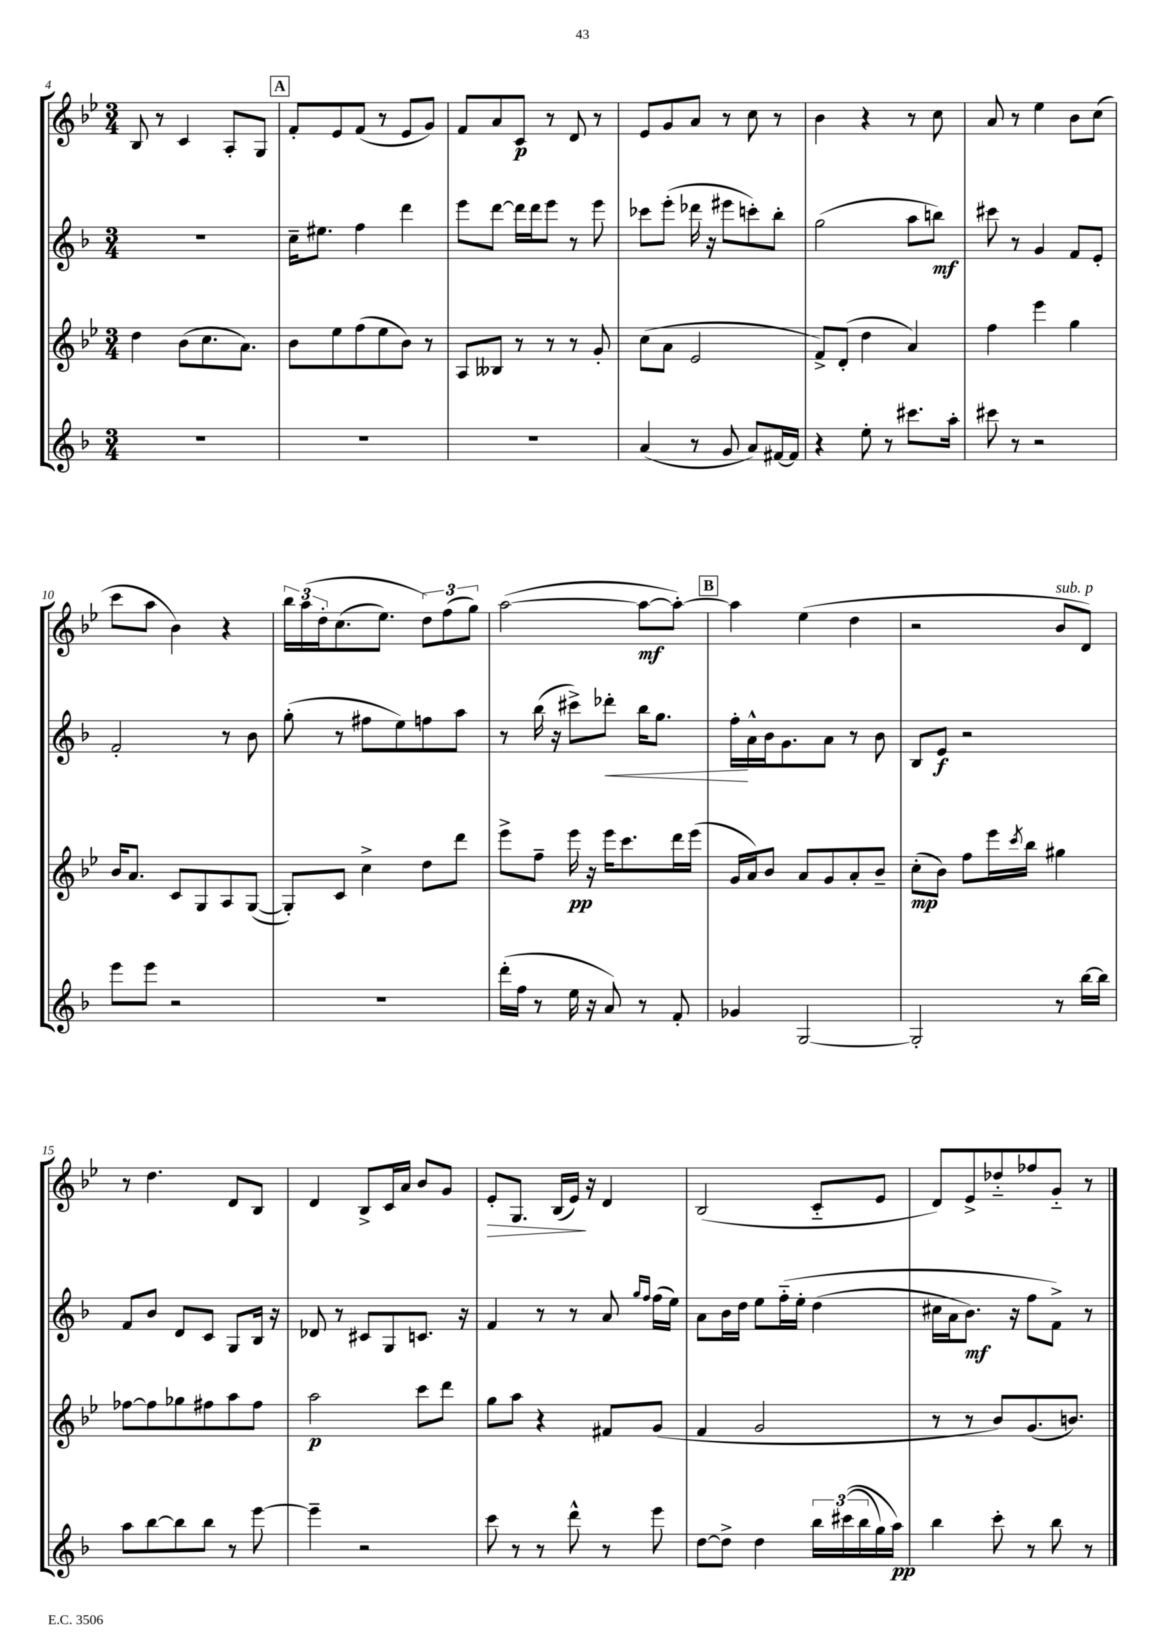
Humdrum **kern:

**kern	**kern	**kern	**kern
*staff4	*staff3	*staff2	*staff1
*clefG2	*clefG2	*clefG2	*clefG2
*k[b-]	*k[b-e-]	*k[b-]	*k[b-e-]
*M3/4	*M3/4	*M3/4	*M3/4
2.r	4dd\	2.r	8B-/
.	.	.	8r
.	(8b-\L	.	4c/
.	8.cc\	.	.
.	.	.	8A'/L
.	8.a\J)	.	.
.	.	.	8G/J
=	=	=	=
2.r	8b-\L	16cc~\LK	8f'/L
.	.	8.ee#\J	.
.	8ee-\	.	8e-/
.	(8ff\	4ff\	(8f/J
.	8ee-\	.	8r
.	8b-\J)	4ddd\	8e-/L
.	8r	.	8g/J)
=	=	=	=
2.r	8A/L	8eee\L	8f/L
.	8B--/J	[8ddd\J	8a/
.	8r	16ddd\]LL	8c/J
.	.	16ddd\J	.
.	8r	8eee\J	8r
.	8r	8r	8d/
.	8g'/	8eee\	8r
=	=	=	=
(4a/	(8cc\L	8ccc-\L	8e-/L
.	8a\J	(8eee'\J	8g/
8r	2e-/	16ddd-\	8a/J
.	.	16r	.
8g/	.	8eee#\L	8r
8a/L)	.	8ccc'\)	8cc\
[16f#/L	.	8bb-'\J	8r
16f#/]JJ	.	.	.
=	=	=	=
4r	8f^/L)	(2gg\	4b-\
.	(8d'/J	.	.
8ee'\	4dd\	.	4r
8r	.	.	.
8.ccc#\L	4a/)	8aa\L	8r
.	.	8bb\J)	8cc\
16aa'\Jk	.	.	.
=	=	=	=
8ccc#\	4ff\	8ccc#\	8a/
8r	.	8r	8r
2r	4eee-\	4g/	4ee-\
.	4gg\	8f/L	8b-\L
.	.	8e'/J	(8cc\J
=	=	=	=
8eee\L	16b-/LK	2f'/	8ccc\L
.	8.a/J	.	.
8eee\J	.	.	8aa\J
2r	8c/L	.	4b-\)
.	8G/	.	.
.	8A/	8r	4r
.	([8G/J	8b-\	.
=	=	=	=
2.r	8G'/]L)	(8gg'\	24bb-\LL
.	.	.	&(24aa\
.	.	.	24dd'\J
.	8c/J	8r	(8.cc\
.	4cc^\	8ff#\L	.
.	.	.	8.ee-\J)
.	.	8ee\)	.
.	8dd\L	8ff\	12dd\L&)
.	.	.	(12ff\
.	8ddd\J	8aa\J	.
.	.	.	12gg\J)
=	=	=	=
(16ddd'\LL	8eee-^\L	8r	([2aa\
16ff\JJ	.	.	.
8r	8ff~\J	(16bb-\	.
.	.	16r	.
16ee\	16eee-\	8ccc#^\L)	.
16r	16r	.	.
8a/)	16eee-\LK	8ddd-'\J	.
.	8.ccc\	.	.
8r	.	16bb-\LK	8aa\_L
.	.	8.gg\J	.
8f'/	16ddd\L	.	8aa'\_J)
.	(16eee-\JJ	.	.
=	=	=	=
4g-/	16g/LL	16ff'\LL	4aa\]
.	16a/J)	16a^^\	.
.	8b-/J	16b-\J	.
.	.	8.g\	.
[2G/	8a/L	.	(4ee-\
.	8g/	8a\J	.
.	8a'/	8r	4dd\
.	8b-~/J	8b-\	.
=	=	=	=
2G'/]	(8cc'\L	8B-/L	2r
.	8b-\J)	8e/J	.
.	8ff\L	2r	.
.	16eee-\L	.	.
.	8qccc/	.	.
.	16bb-\JJ	.	.
8r	4gg#\	.	8b-/L
[16bb-\LL	.	.	8d/J)
16bb-\]JJ	.	.	.
=	=	=	=
8aa\L	[8ff-\L	8f/L	8r
[8bb-\	8ff-\]	8b-/J	4.dd\
8bb-\]	8gg-\	8d/L	.
8bb-\J	8ff#\	8c/J	.
8r	8aa\	8G/L	8d/L
[8eee\	8ff#\J	16B-/Jk	8B-/J
.	.	16r	.
=	=	=	=
4eee~\]	2aa\	8d-/	4d/
.	.	8r	.
2r	.	8c#/L	8B-^/L
.	.	8G/	16c/L
.	.	.	16a/JJ
.	8ccc\L	8.c/J	8b-/L
.	8ddd\J	.	8g/J
.	.	16r	.
=	=	=	=
8ccc\	8gg\L	4f/	8e-'/L
8r	8aa\J	.	8.G/J
8r	4r	8r	.
.	.	.	(16B-/LL
8ddd^^\	.	8r	16e-/JJ)
.	.	.	16r
8r	8f#/L	8a/	4d/
.	.	16qqgg/LL	.
.	.	16qqff/JJ	.
8eee\	(8g/J	(16ff\LL	.
.	.	16ee\JJ)	.
=	=	=	=
[8dd\L	4f/	8a\L	(2B-/
8dd^\]J	.	16b-\L	.
.	.	16dd\JJ	.
4dd\	2g/	8ee\L	.
.	.	&(16ff'~\L	.
.	.	16ee'\JJ	.
24bb-\LL	.	(4dd\	8c'~/L
&((24ccc#\	.	.	.
24bb-\	.	.	.
16gg\)	.	.	8e-/J
16aa\JJ&)	.	.	.
=	=	=	=
4bb-\	8r	16cc#\LL	8d/L)
.	.	16a\J	.
.	8r	8.b-\J)	8e-^/
8ccc'\	8b-/L)	.	8dd-'~/
.	.	16r	.
8r	(8.g/	8ff\L	8ff-/
8bb-\	.	8f^\J&)	8g'~/J
.	8.b/J)	.	.
8r	.	8r	8r
==	==	==	==
*-	*-	*-	*-
